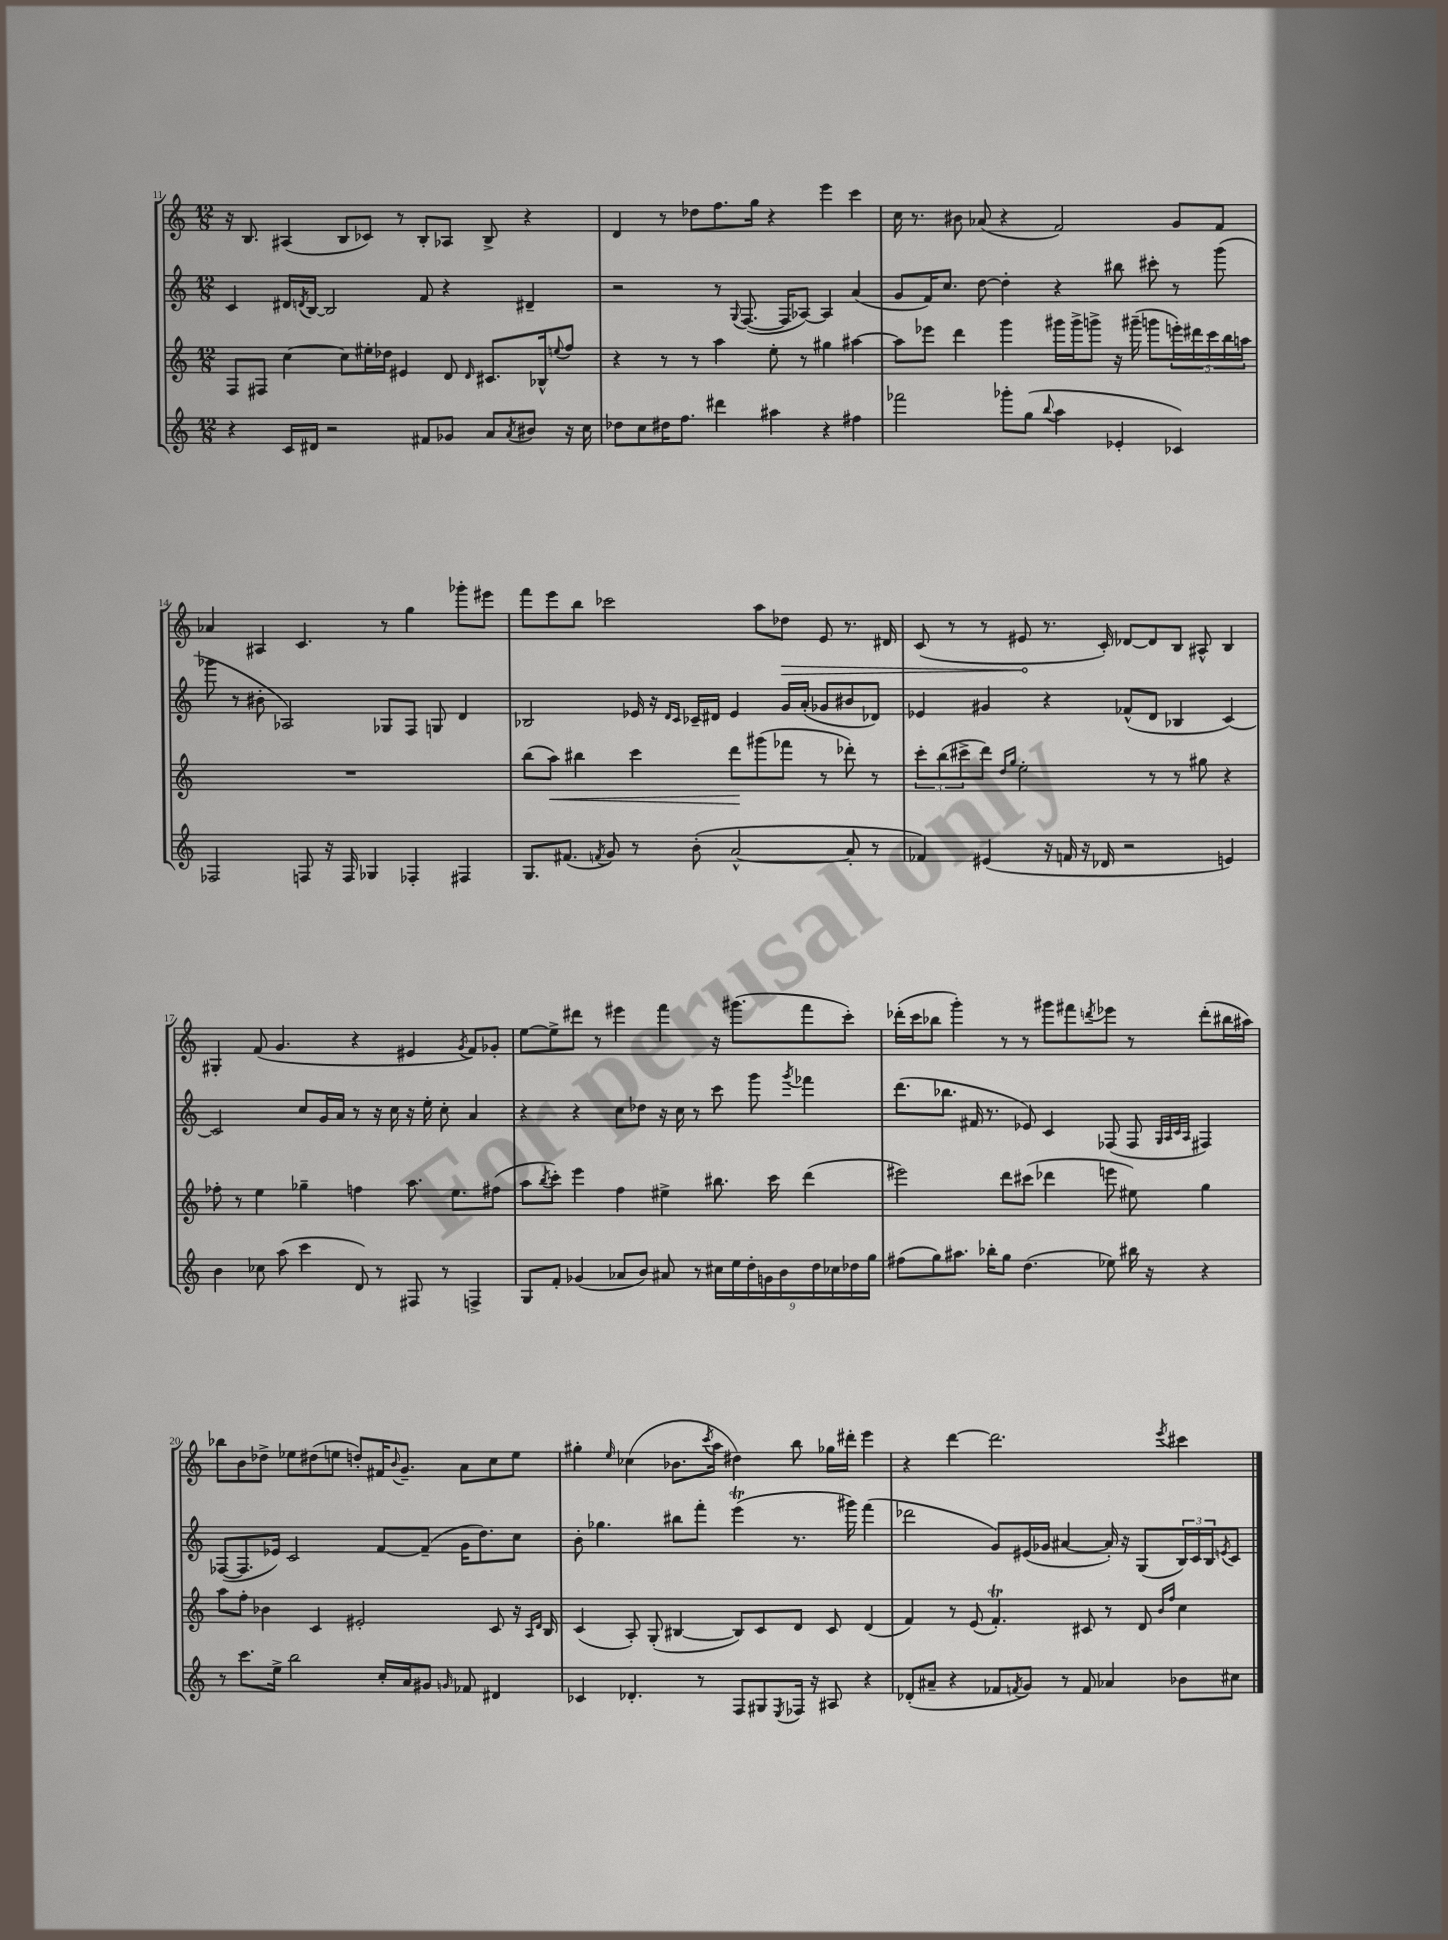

**kern	**kern	**dynam	**kern	**kern	**dynam
*part4	*part3	*part3	*part2	*part1	*part1
*staff4	*staff3	*staff3	*staff2	*staff1	*staff1
*clefG2	*clefG2	*	*clefG2	*clefG2	*
*k[]	*k[]	*	*k[]	*k[]	*
*M12/8	*M12/8	*	*M12/8	*M12/8	*
=11	=11	=11	=11	=11	=11
4r	8F/L	.	4c/	16r	.
.	.	.	.	8.B/	.
.	8F#X/J	.	.	.	.
16c/LL	[4cc\	.	16d#X/LL	(4A#X/	.
.	.	.	8qdn/	.	.
16d#X/JJ	.	.	[16B/JJ	.	.
2r	.	.	2B/]	.	.
.	8cc\L]	.	.	8B/L	.
.	16ee#X'\L	.	.	8c-X/J)	.
.	16dd-X\JJ	.	.	.	.
.	4e#X/	.	.	8r	.
8f#X/L	.	.	8f/	8B'/L	.
8g-X/J	8d/	.	4r	8A-X/J	.
.	16qqd/	.	.	.	.
8a/L	8.c#X/L	.	.	8B^/	.
8qa/	.	.	.	.	.
8b#X/J	.	.	4d#X~/	4r	.
.	16B-X^^/k	.	.	.	.
.	8qqeen/	.	.	.	.
16r	8ff/J	.	.	.	.
16cc\	.	.	.	.	.
=12	=12	=12	=12	=12	=12
8dd-X\L	4r	.	2r	4d/	.
8cc\	.	.	.	.	.
16dd#X\K	8r	.	.	8r	.
8.ff\J	.	.	.	.	.
.	8r	.	.	8dd-X\L	.
4ddd#X\	4aa\	.	8r	8.ff\	.
.	.	.	8qqG/	.	.
.	.	.	([8.F/	.	.
.	.	.	.	16gg\Jk	.
4aa#X\	8ee'\	.	.	4r	.
.	.	.	16F/KL]	.	.
.	8r	.	[8A-X/J)	.	.
4r	4gg#X\	.	4A-/]	4eee\	.
4ff#X\	[4aa#X\	.	(4a/	4ccc\	.
=13	=13	=13	=13	=13	=13
2fff-X\	8aa#\L]	.	8g/L	16cc\	.
.	.	.	.	8.r	.
.	8eee-X\J	.	16f/K)	.	.
.	.	.	8.cc/J	.	.
.	4ddd\	.	.	8b#X\	.
.	.	.	[8dd\	(8a-X/	.
8ggg-X'\L	4ggg\	.	4dd'\]	4r	.
(8gg\J	.	.	.	.	.
8qqbb/	.	.	.	.	.
4aa\	16ggg#X\LL	.	4r	2f/)	.
.	16ggg#^\J	.	.	.	.
.	8gggn^\J	.	.	.	.
4e-X'/	16r	.	8bb#X\	.	.
.	(16ggg#X~\	.	.	.	.
.	8gggn\L	.	8ccc#X'\	.	.
4c-X/)	20eeen'\L)	.	8r	8g/L	.
.	20ddd#X\	.	.	.	.
.	20ccc\	.	.	.	.
.	.	.	(8ggg\	8f/J	.
.	20bb\	.	.	.	.
.	20aan\JJ	.	.	.	.
!!LO:LB:g=z
=14	=14	=14	=14	=14	=14
2F-X/	1.r	.	8ggg-X\	4a-X/	.
.	.	.	8r	.	.
.	.	.	8b#X'\	4A#X/	.
.	.	.	2A-X/)	.	.
8Fn/	.	.	.	4.c/	.
16r	.	.	.	.	.
16F/	.	.	.	.	.
4G-X/	.	.	.	.	.
.	.	.	8G-X/L	8r	.
4F-X'/	.	.	8F/J	4gg\	.
.	.	.	8Gn/	.	.
4F#X/	.	.	4d/	8ggg-X'\L	.
.	.	.	.	8eee#X\J	.
=15	=15	=15	=15	=15	=15
8.G/L	(8bb\L	.	2B-X/	8fff\L	.
!	!	!LO:HP:b	!	!	!
.	8aa\J)	<	.	8eee\	.
(8.f#X/J	.	.	.	.	.
.	4bb#X\	.	.	8bb\J	.
8qfn/	.	.	.	.	.
8g/)	.	.	.	2ccc-X\	.
8r	4ccc\	.	16e-X/	.	.
.	.	.	16r	.	.
.	.	.	16qqd/LL	.	.
.	.	.	16qqc/JJ	.	.
(8b'\	.	.	16c-X~/LL	.	.
.	.	.	16d#X/JJ	.	.
[2a^^/	8ddd\L	.	4e-/	.	.
.	(8ggg#X\	[	.	8aa\L	.
!	!	!	!	!	!LO:HP:b
.	8fff-X\J	.	16g/LL	8dd-X\J	>
.	.	.	(16a'/JJ	.	.
.	8r	.	8g-X/L	8e/	.
8a'/]	8ddd-X'\)	.	8b#X/	8.r	.
8r	8r	.	8d-X/J)	.	.
.	.	.	.	16d#X/	.
=16	=16	=16	=16	=16	=16
4f-X/)	12ccc'\L	.	4e-X/	(8c/	.
.	(12bb\	.	.	.	.
.	.	.	.	8r	.
.	12ccc#X^\	.	.	.	.
(4e#X/	8ddd\J)	.	4g#X/	8r	.
.	16qqdd/LL	.	.	.	.
.	16qqgg/JJ	.	.	.	.
.	2ee'\	.	.	8e#X/	.
16r	.	.	4r	8.r	]
16fn/	.	.	.	.	.
16r	.	.	.	.	.
16d-X/	.	.	.	16c'/)	.
2r	.	.	(8f-X^^/L	[8d-X/L	.
.	8r	.	8d/J	8d-/]	.
.	8r	.	4B-X/	8B/J	.
.	8gg#X\	.	.	8A#X^^/	.
4en/)	4r	.	[4c/)	4B/	.
!!LO:LB:g=z
=17	=17	=17	=17	=17	=17
4b\	8ff-X'\	.	2c/]	4G#X'/	.
.	8r	.	.	.	.
8cc-X\	4ee\	.	.	(8f/	.
(8aa\	.	.	.	4.g/	.
4ccc\	4gg-X~\	.	8cc/L	.	.
.	.	.	16g/L	.	.
.	.	.	16a/JJ	.	.
8d/)	4ffn\	.	8r	4r	.
8r	.	.	16r	.	.
.	.	.	16cc\	.	.
8F#X/	8.aa\	.	16r	4e#X/	.
.	.	.	16ee'\	.	.
8r	.	.	8cc'\	.	.
.	8.ee\L	.	.	.	.
.	.	.	.	8qg/	.
4Fn^/	.	.	4a/	8f/L)	.
.	(8ff#X\J	.	.	8g-X'/J	.
=18	=18	=18	=18	=18	=18
8G/L	8aa\L	.	4r	[8ee\L	.
.	8qbb/	.	.	.	.
8f'/J	8ccc'\J)	.	.	8ee^\]	.
(4g-X/	4eee\	.	4r	8ddd#X\J	.
.	.	.	.	8r	.
8a-X/L	4ff\	.	8cc\L	4eee#X\	.
8b/J)	.	.	8dd-X\J	.	.
8a#X/	4ee#X^\	.	16r	4fff\	.
.	.	.	16cc\	.	.
8r	.	.	8r	.	.
18cc#X\LL	8.bb#X\	.	8ccc\	16r	.
18ee\	.	.	.	.	.
.	.	.	.	(8.ggg#X\L	.
18dd'\	.	.	.	.	.
.	.	.	8ggg\	.	.
18gn\	.	.	.	.	.
.	16ccc\	.	.	.	.
18b\	.	.	.	.	.
.	.	.	8qggg/	.	.
.	(4ddd\	.	4fff-X\	8fff\	.
18dd\	.	.	.	.	.
18cc-X\	.	.	.	.	.
.	.	.	.	8ccc'\J)	.
18dd-X\	.	.	.	.	.
18gg\JJ	.	.	.	.	.
=19	=19	=19	=19	=19	=19
(8ff#X\L	2eee#X\)	.	(8.ddd\L	(16ddd-X'\LL	.
.	.	.	.	16ccc\J	.
8gg\)	.	.	.	8bb-X\J	.
.	.	.	8.bb-X\J	.	.
8.aa#X\J	.	.	.	4ggg'\)	.
.	.	.	16f#X/	.	.
16bb-X'\KL	.	.	8.r	.	.
8gg\J	8ddd\L	.	.	8r	.
(4.dd\	(8ccc#X\J	.	8e-X/)	8r	.
.	4ddd-X\	.	4c/	8ggg#X\L	.
.	.	.	.	8fff#X\	.
.	.	.	.	8qdddn/	.
8ee-X\)	8eeen\	.	(8F-X/	8eee-X\J	.
16bb#X\	8ee#X\)	.	8F-/	8r	.
16r	.	.	.	.	.
.	.	.	32qqG/LLL	.	.
.	.	.	32qqA/	.	.
.	.	.	32qqc/	.	.
.	.	.	32qqA/JJJ	.	.
4r	4gg\	.	4F#X/)	(8ddd'\L	.
.	.	.	.	16bb#X\L	.
.	.	.	.	16aa#X\JJ)	.
!!LO:LB:g=z
=20	=20	=20	=20	=20	=20
8r	8aa\L	.	([8F-X/L	8bb-X\L	.
8.ccc\L	8ff'\J	.	8.F-/]	8b\	.
.	4b-X\	.	.	8dd-X^\J	.
16ee^\Jk	.	.	16e-X/Jk)	.	.
2bb\	.	.	2c/	8ee-X\L	.
.	4c/	.	.	(8dd#X\	.
.	.	.	.	8een\J	.
.	2e#X'/	.	.	8ddn'/L)	.
16cc'/LL	.	.	[8f/L	16f#X/K	.
.	.	.	.	8qqb/	.
16a/J	.	.	.	8.g~/J	.
8g#X/J	.	.	(8f~/J]	.	.
16qqgn/	.	.	.	.	.
8f-X/	.	.	16g\KL	8a\L	.
.	.	.	8.dd\)	.	.
4d#X/	8c/	.	.	8cc\	.
.	16r	.	8cc\J	8ee\J	.
.	16qqA/LL	.	.	.	.
.	16qqd/JJ	.	.	.	.
.	16B/	.	.	.	.
=21	=21	=21	=21	=21	=21
4c-X/	(4c/	.	8b'\	4gg#X'\	.
.	.	.	4.gg-X\	.	.
.	.	.	.	16qqee/	.
4.d-X'/	8A'/)	.	.	(4cc-X\	.
.	(8G'/	.	.	.	.
.	[4B#X/	.	8bb#X\L	8.b-X\L	.
8r	.	.	8fff'\J	.	.
.	.	.	.	8qccc/	.
.	.	.	.	16aa\Jk	.
8F/L	8B#/L])	.	(4eeet\	4dd#X\)	.
8G#X/	8c/	.	.	.	.
8qE/	.	.	.	.	.
16F-X/Jk	8d/J	.	8.r	8bb\	.
16r	.	.	.	.	.
8A#X/	8c/	.	.	16gg-X\LL	.
.	.	.	16ggg#X\)	16ddd#X'\JJ	.
4r	(4d/	.	(4fff\	4eee\	.
=22	=22	=22	=22	=22	=22
(8d-X'/L	4f/)	.	2ddd-X\	4r	.
8a#X~/J	.	.	.	.	.
4r	8r	.	.	[4ddd\	.
.	(8e/	.	.	.	.
8f-X/L	4.fT'/)	.	8g/L)	2.ddd\]	.
8qfn/	.	.	.	.	.
8g/J)	.	.	(16e#X/L	.	.
.	.	.	16g-X/JJ	.	.
8r	.	.	[4a#X/	.	.
8f/	8c#X/	.	.	.	.
4a-X/	8r	.	16a#'/])	.	.
.	.	.	16r	.	.
.	8d/	.	(8G/L	.	.
.	16qqb/LL	.	.	.	.
.	16qqff/JJ	.	.	8qeee/	.
8b-X\L	4cc\	.	24B/L)	4ccc#X\	.
.	.	.	24c/	.	.
.	.	.	24B/J	.	.
.	.	.	8qen/	.	.
8cc#X\J	.	.	8c/J	.	.
==	==	==	==	==	==
*-	*-	*-	*-	*-	*-
